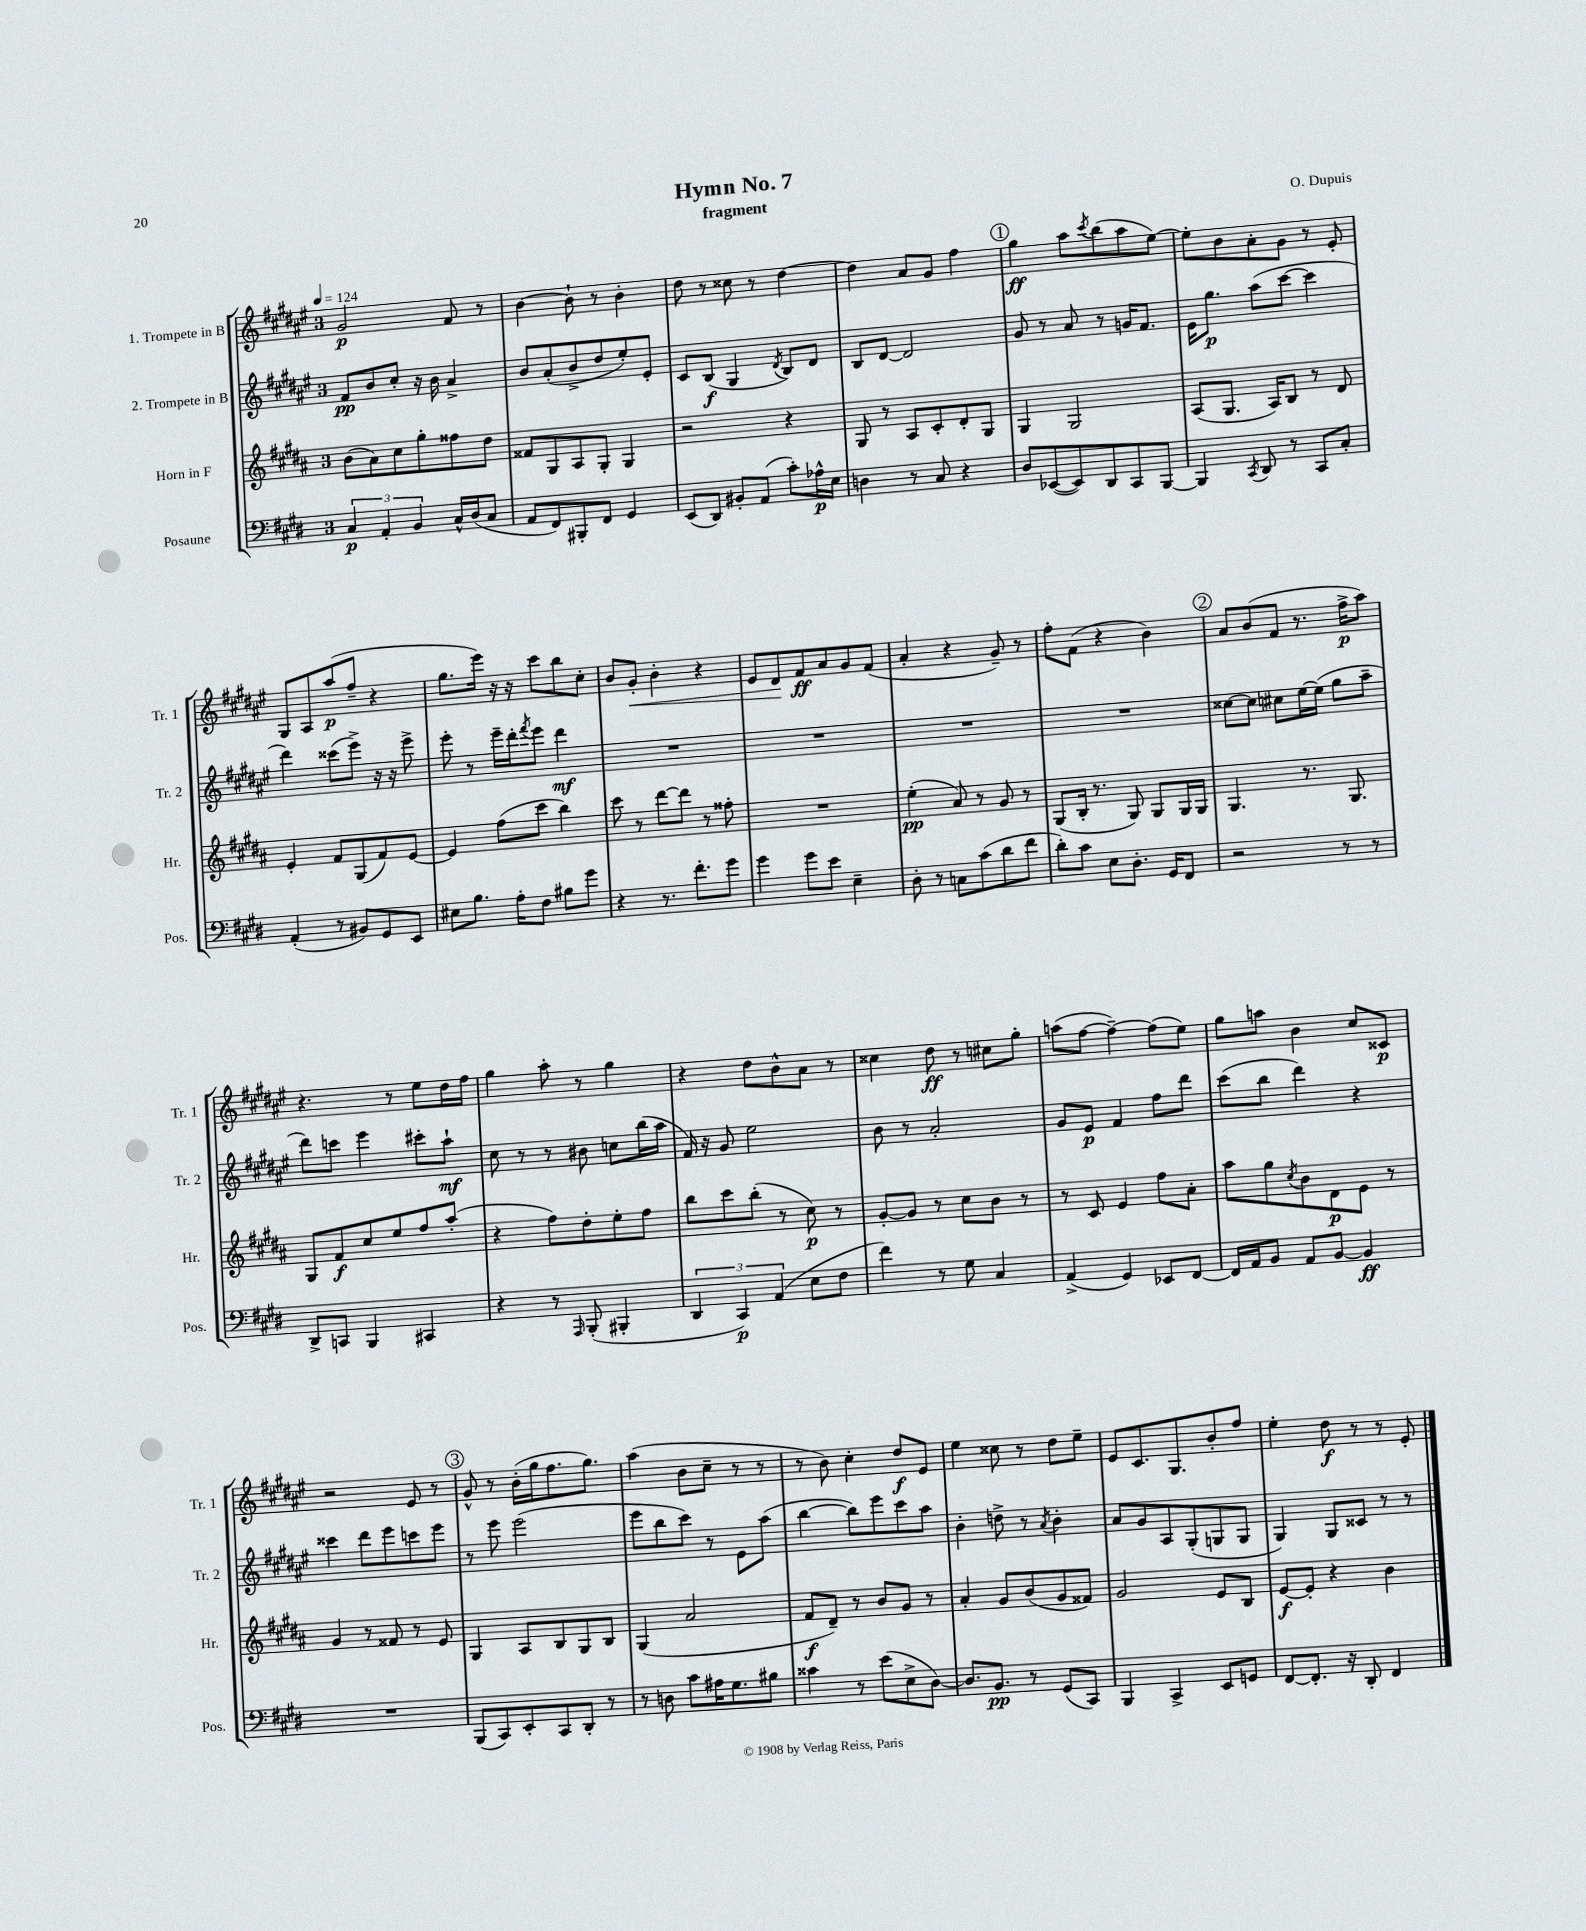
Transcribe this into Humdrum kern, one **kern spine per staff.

**kern	**kern	**kern	**kern
*staff4	*staff3	*staff2	*staff1
*clefF4	*clefG2	*clefG2	*clefG2
*k[f#c#g#d#]	*k[f#c#g#d#a#]	*k[f#c#g#d#a#e#]	*k[f#c#g#d#a#e#]
*M3/4	*M3/4	*M3/4	*M3/4
*MM124	*MM124	*MM124	*MM124
6C#/	(8b\L	8f#/L	2g#/
.	8a#\)	8b/	.
6AA'/	.	.	.
.	8cc#\	8cc#'/J	.
6BB/	.	.	.
.	8gg#'\	16r	.
.	.	16b\	.
16C#^^/LL	8ff##\	4a#^/	8f#/
(16D#/J	.	.	.
8C#/J	8dd#\J	.	8r
=	=	=	=
8AA/L	8f##/L	8b/L	[4b\
8FF#/)	8G#/	(8a#'/	.
8BBB#'/	8A#/	8b^/	8b`\]
8FF#/J	8G#'/J	8dd#/	8r
4GG#/	4G#/	8ee#'/)	4b'\
.	.	8e#'/J	.
=	=	=	=
(8EE/L	2r	8c#/L	8dd#\
8DD#/J)	.	(8B/J	8r
8BB#'/L	.	4G#/	8cc##\
(8AA/J	.	.	8r
.	.	8qd#/	.
8c#'\L)	4r	8B/L)	[4dd#\
16A-^^\L	.	8d#/J	.
16E\JJ	.	.	.
=	=	=	=
4D\	8G#/	8B/L	4dd#\]
.	8r	[8d#/J	.
8r	8A#/L	2d#/]	8a#/L
8C#/	8c#'/	.	8g#/J
4r	8d#'/	.	4ff#\
.	8G#/J	.	.
=	=	=	=
8D#/L	4G#/	8g#/	4gg#\
([8EE-/	.	8r	.
8EE-/])	2G#/	8a#/	8aa#\L
.	.	.	8qccc#/
8DD#/	.	8r	(8bb\
8CC#/	.	16g/LK	8aa#\
.	.	8.f#/J	.
[8BBB/J	.	.	[8ee#\J)
=	=	=	=
4BBB/]	(8A#/L	16e#\LK	8ee#'\]L
.	.	8.gg#\J	.
.	8.G#/J	.	8b\
8qCC#/	.	.	.
8DD#/	.	(8aa#\L	8a#'\
.	16A#/LK)	.	.
8r	8B/J	[8ccc#\J	8g#\J
8CC#/L	8r	4ccc#\]	8r
8C#'/J	8d#/	.	8e#'/
=	=	=	=
(4AA'/	4e'/	4ddd#\)	8G#/L
.	.	.	8A#/
8r	8f#/L	(8ccc##\L	(8aa#/
8BB#/L)	(8G#/	8eee#^\J)	8ff#~/J
8GG#/	8f#/)	16r	4r
.	.	16r	.
8EE/J	[8e/J	8eee#^\	.
=	=	=	=
8E#\L	4e/]	8eee#'\	8.gg#\L
8.B\J	.	8r	.
.	.	.	16eee#\Jk)
.	(8ff#\L	16eee#~\LL	16r
16A'\LK	.	16ddd#'\J	16r
.	.	8qfff#/	.
8F#\J	8ccc#\J	8eee#\J	8ccc#\L
8B#\L	4bb\)	4ddd#\	8bb\
8g#\J	.	.	8cc#'\J
=	=	=	=
4r	8ccc#\	2.r	8b/L
.	8r	.	8g#'/J
8.r	[8ddd#\L	.	4b'\
.	8ddd#\]J	.	.
8.f#'\L	.	.	.
.	8r	.	4r
8g#\J	8ff##'\	.	.
=	=	=	=
4g#\	2.r	2.r	8e#/L
.	.	.	8d#/
8g#\L	.	.	8f#/
8e\J	.	.	8a#/
4E~\	.	.	8g#/
.	.	.	(8f#/J
=	=	=	=
8D#'\	(4ee'\	2.r	4a#'/
8r	.	.	.
8C\L	8a#/)	.	4r
(8c#\	8r	.	.
8d#\	8g#/	.	8g#~/)
8f#\J	8r	.	8r
=	=	=	=
8d#'\L)	(8G#/L	2.r	8ff#'\L
8c#\J	16B'/Jk	.	(8f#\J
.	8.r	.	.
8E\L	.	.	4r
8.D#'\J	8G#/)	.	.
.	8G#/L	.	4b\)
16GG#/LK	.	.	.
8FF#/J	16G#/L	.	.
.	16G#/JJ	.	.
=	=	=	=
2r	4.G#/	[8cc##\L	8a#/L
.	.	8cc##\]J	(8b/
.	.	8cc#\L	8f#/J
.	8.r	[16ee#\L	8.r
.	.	(16ee#\]JJ	.
8r	.	8gg#\L	.
.	8.G#/	.	16ff#^\LK
8r	.	8aa#~\J	8aa#\J)
=	=	=	=
8DD#^/L	8G#/L	8ddd#\L)	4.r
8CC/J	8f#/	8ccc\J	.
4BBB/	8cc#/	4eee#\	.
.	8ee/	.	8r
4CC#/	8ff#/	8ccc#'\L	8ee#\L
.	(8aa#'/J	8aa#`\J	16dd#\L
.	.	.	16ff#\JJ
=	=	=	=
4r	4r	8cc#\	4gg#\
.	.	8r	.
8r	8ff#\L)	8r	8aa#'\
16qqAAA/	.	.	.
(8BBB'/	8dd#'\	8b#\	8r
4BBB#'/	8ee'\	8cc\L	4gg#\
.	8ff#\J	(16bb\L	.
.	.	16aa#\JJ	.
=	=	=	=
6DD#/	8bb\L	16f#/)	4r
.	.	16r	.
.	8ccc#\	8g#/	.
6CC#/)	.	.	.
.	(8bb'\J	2ee#\	8dd#\L
(6AA/	.	.	.
.	8r	.	8b^^\
8E\L	8cc#\)	.	8a#\J
8F#\J	8r	.	8r
=	=	=	=
4f#\)	[8g#'/L	8b\	4cc##\
.	8g#/]J	8r	.
8r	8r	2a#'/	8dd#\
8G#\	8cc#\L	.	8r
4C#/	8b\J	.	8cc#\L
.	8r	.	8gg#'\J
=	=	=	=
(4AA^/	8r	8g#/L	(8aa\L
.	8c#/	8e#/J	[8ff#\J
4GG#/)	4e/	4f#/	4ff#~\_)
8EE-/L	8ff#\L	8ff#\L	(8ff#\]L
[8FF#/J	8a#'\J	8ddd#\J	8ee#\J)
=	=	=	=
16FF#/]LL	8aa#\L	(8ccc#\L	8gg#\L
16AA/J	.	.	.
8BB/J	8gg#\	8bb\J	8aa\J
.	8qcc#/	.	.
8AA/L	8b\	4ddd#\)	4b\
[8BB/J	8d#\	.	.
4BB/]	8e\J	4r	8cc#/L
.	8r	.	8c##/J
=	=	=	=
2.r	4g#/	4ccc##\	2r
.	8r	8ddd#\L	.
.	8f##/	8eee#\	.
.	8r	8ccc\	8e#/
.	8e/	8eee#\J	8r
=	=	=	=
(8BBB/L	4G#/	8r	8g#^^/
8CC#/)	.	8eee#\	8r
8EE'/	8A#/L	(2eee#\	(16b'\LL
.	.	.	16gg#\J
8CC#/	8B/	.	8.ff#\
8DD#'/J	8G#/	.	.
.	.	.	8.gg#\J)
8r	8B/J	.	.
=	=	=	=
8r	(4G#/	8eee#\L	(4aa#\
8D\	.	8bb\	.
8c#\L	2a#/	8ccc#\J)	8b\L
16A#\K	.	8r	8cc#~\J
8.G#\	.	.	.
.	.	8e#\L	8r
8B#\J	.	(8aa#\J	8r
=	=	=	=
4c##\	8f#/L	[4bb\	8r
.	8d#~/J)	.	8b\)
8r	8r	8bb\]L)	4cc#'\
(8e\L	8b/L	8eee#\	.
8E^\	8g#/J	8ccc#\	8dd#/L
[8D#\J)	8r	8aa#\J	8e#/J
=	=	=	=
8.D#/]L	4a#'/	4b'\	4ee#\
8.BB/J	.	.	.
.	8g#/L	8dd^\	8cc##\
8r	(8b/	8r	8r
.	.	8qa#/	.
(8GG#/L	8g#/	4b'\	8dd#\L
8CC#/J)	8f##/J)	.	8ee#~\J
=	=	=	=
4BBB/	2g#/	8a#/L	8e#/L
.	.	8g#/	8.c#/
4CC#^/	.	8A#/	.
.	.	.	8.G#/
.	.	(8G#'/	.
8EE/L	8e/L	8G/	8b'/
8GG/J	8B/J	8G/J	8ff#/J
=	=	=	=
[8FF#/L	[8e/L	4G#/)	4ee#'\
8.FF#'/]J	8e'/]J	.	.
.	4r	8G#/L	8dd#\
16r	.	.	.
8DD#'/	.	8c##/J	8r
4FF#/	4b\	8r	8r
.	.	8r	8e#'/
==	==	==	==
*-	*-	*-	*-
